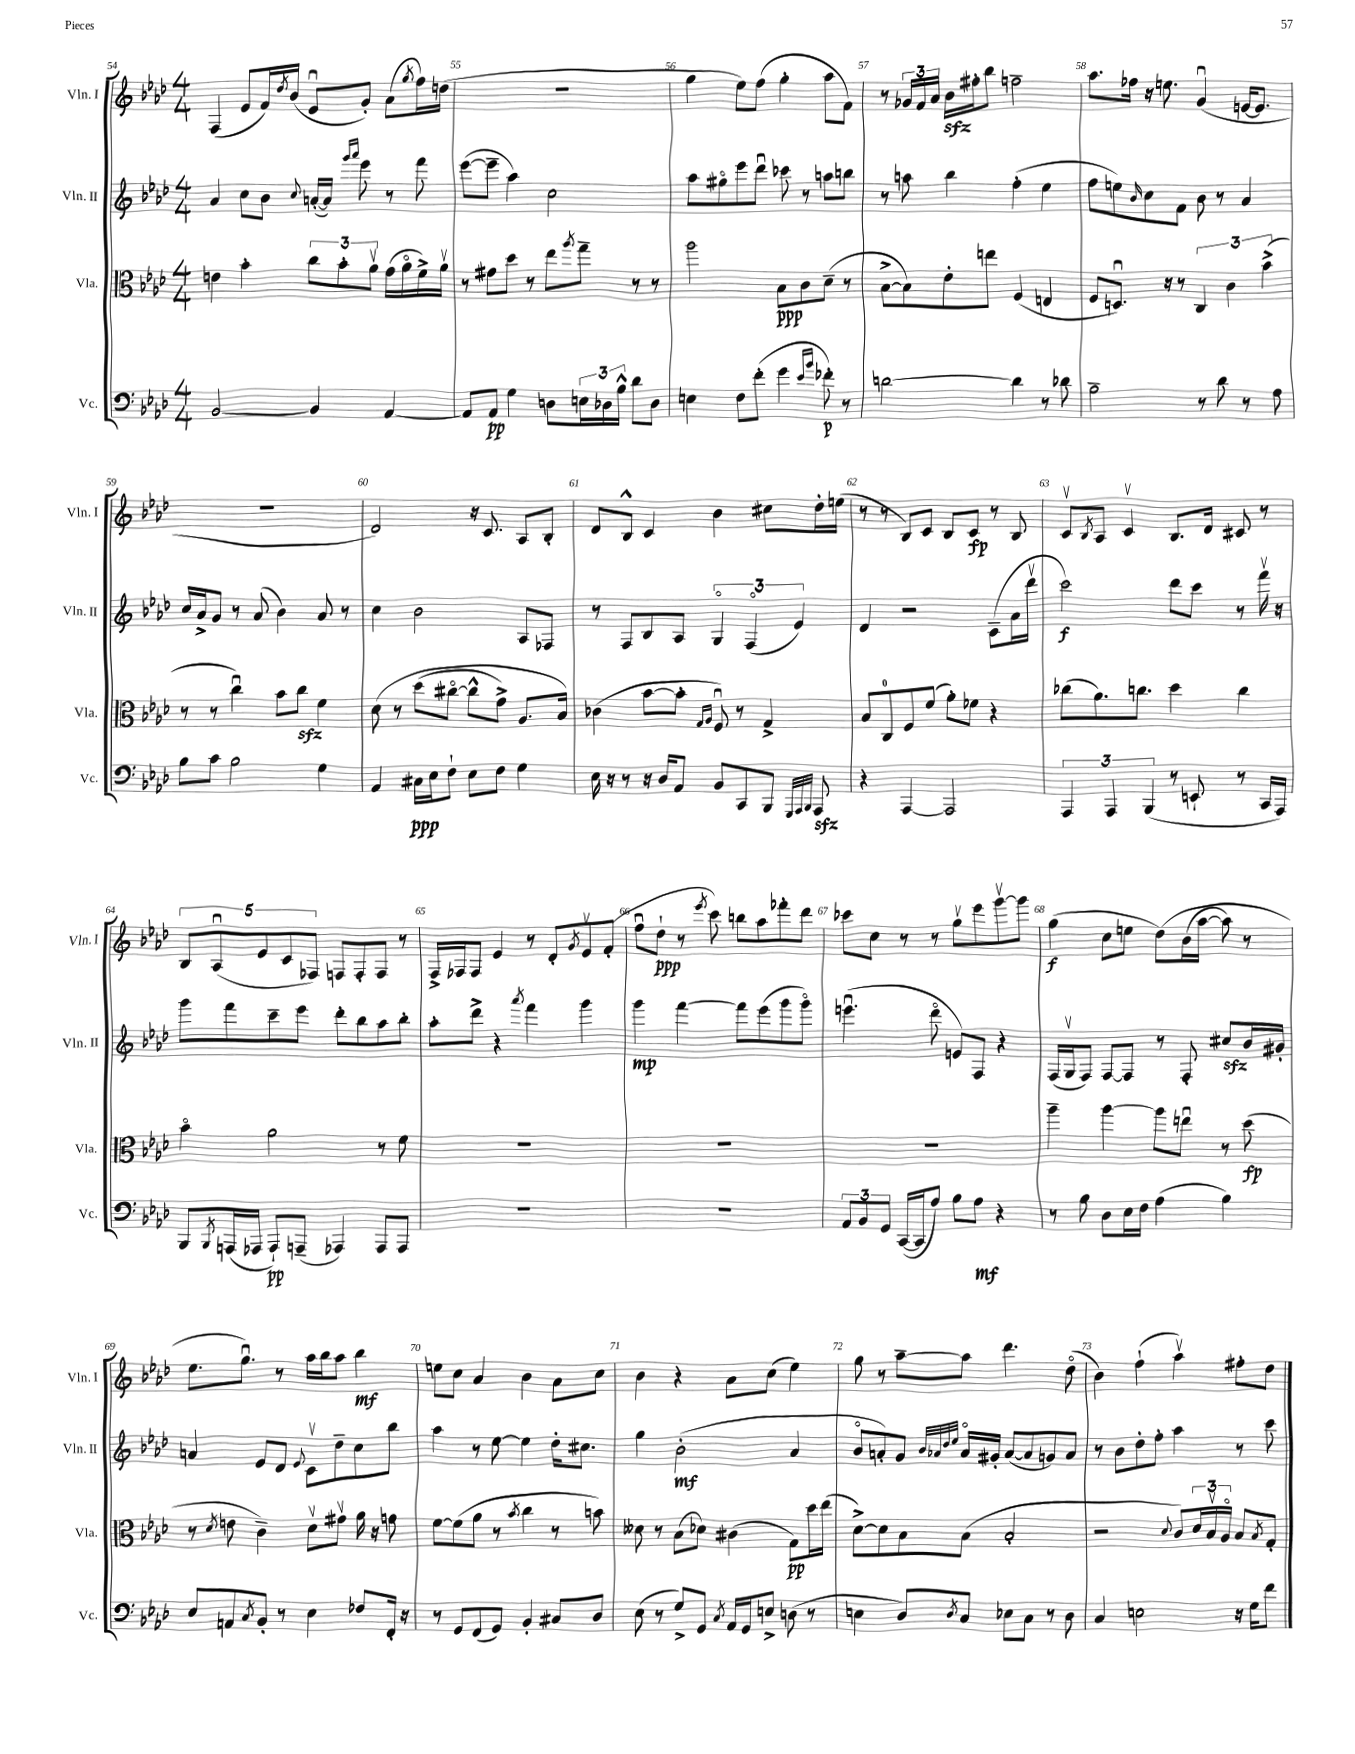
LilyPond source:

<<
\new StaffGroup <<
\new Staff = "s0" \with { instrumentName = "Vln. I" shortInstrumentName = "Vln. I" } {
    \clef treble \key aes \major \numericTimeSignature \time 4/4
    f4( ees'8 f'16) \acciaccatura { des''8 } bes'16( ees'8\downbow g'8-.) aes'8( \acciaccatura { g''8 } f''16) d''16( |
    R1 |
    g''4 ees''8) f''8( g''4-. aes''8 f'8) |
    r8 \tuplet 3/2 { ges'16 f'16 aes'16 } bes'16\sfz fis''16-. bes''8 f''2-- |
    aes''8. fes''16 r16 e''8. g'4\downbow( e'16~ e'8. |
    R1 |
    des'2) r16 c'8. aes8 bes8-. |
    des'8 bes8-^ c'4 bes'4 cis''8 des''16-. e''16( |
    r8 r8 bes8) c'8 bes8 c'8\fp r8 bes8 |
    c'8\upbow \acciaccatura { bes8 } aes8 c'4\upbow bes8. des'16 cis'8 r8 |
    \tuplet 5/4 { bes8 aes8\downbow( ees'8 c'8 fes8) } f8 f8-. f8 r8 |
    f16-> fes16 fes8 ees'4 r8 des'8-. \acciaccatura { g'8 } ees'8\upbow f'8-.( |
    f''8\downbow des''8-!\ppp r8 \acciaccatura { ees'''8 } c'''8) b''8 aes''8 fes'''8-. des'''8 |
    ces'''8 c''8 r8 r8 g''8\upbow ees'''8 g'''8~\upbow g'''8 |
    g''4\f( c''8 e''8 des''8)\( bes'16( aes''16~ aes''8) r8 |
    ees''8. g''8.\downbow\) r8 aes''16 bes''16 aes''8 bes''4\mf |
    e''8 c''8 aes'4 bes'4 aes'8 c''8 |
    bes'4 r4 aes'8 c''8( ees''4) |
    g''8 r8 aes''8~-- aes''8 des'''4. des''8\flageolet( |
    bes'4) f''4-!( aes''4\upbow) fis''8-. des''8 \bar "|." |
}
\new Staff = "s1" \with { instrumentName = "Vln. II" shortInstrumentName = "Vln. II" } {
    \clef treble \key aes \major \numericTimeSignature \time 4/4
    aes'4 c''8 bes'8 \appoggiatura { c''8 } a'16~-.( a'16) \grace { g'''16 aes'''16 } ees'''8 r8 f'''8 |
    ees'''8~( ees'''8-- aes''4) c''2 |
    aes''8 gis''8\flageolet ees'''8 des'''8\downbow ces'''8 r8 a''8 b''8 |
    r8 a''8 bes''4 f''4-.( ees''4 |
    f''8 e''8) \grace { bes'16 } c''8 f'8 bes'8 r8 aes'4 |
    c''16 aes'16-> g'8 r8 aes'8( bes'4) aes'8 r8 |
    c''4 bes'2 aes8 fes8 |
    r8 f8 bes8 aes8 \tuplet 3/2 { g4\flageolet f4\flageolet( ees'4) } |
    des'4 r2 c'8--( aes'16 des'''16\upbow |
    c'''2\f) des'''8 c'''8 r8 f'''16\upbow r16 |
    g'''8 f'''8 c'''8-- ees'''8 des'''8-. bes''8 aes''8 bes''8-. |
    aes''8-. des'''8-> r4 \acciaccatura { aes'''8 } f'''4 g'''4 |
    g'''4\mp f'''4~ f'''8 ees'''8( g'''8 g'''8\flageolet) |
    e'''4.\downbow( des'''8\flageolet e'8) f8 r4 |
    f16( g16\upbow f8) f8~ f8 r8 f8-. cis''8\sfz bes'16 gis'16-. |
    a'4 ees'8 des'8 \appoggiatura { ees'8 } c'8\upbow des''8-- c''8 bes''8 |
    aes''4 r8 ees''8~ ees''4 des''16-. cis''8. |
    g''4 bes'2-.\mf( aes'4 |
    bes'8\flageolet a'8-.) g'8 \grace { bes'32 aes'32 des''32 ees''32 } aes'16\flageolet gis'16-. aes'8~( aes'8 g'8) aes'8 |
    r8 bes'8 des''8-. f''8-. aes''4 r8 c'''8 \bar "|." |
}
\new Staff = "s2" \with { instrumentName = "Vla." shortInstrumentName = "Vla." } {
    \clef alto \key aes \major \numericTimeSignature \time 4/4
    e'4 bes'4-. \tuplet 3/2 { c''8 bes'8-. aes'8\upbow } g'16( aes'16\flageolet f'16->) aes'16\upbow |
    r8 gis'8 des''8 r8 ees''8 \acciaccatura { aes''8 } g''8-- r8 r8 |
    aes''2 bes8\ppp c'8 des'8--( r8 |
    bes8~-> bes8) ees'8-. e''8 f4( e4 |
    f8 d8.\downbow) r16 r8 \tuplet 3/2 { c4 c'4 bes'4->( } |
    r8 r8 c''4\downbow) bes'8 c''8\sfz f'4 |
    des'8\( r8 des''8( cis''8~\flageolet cis''8-^ g'8->) aes8. bes16\) |
    ces'4( bes'8~ bes'8-. \grace { g16 aes16 } f8\downbow) r8 g4-> |
    bes8 c8-0 f8 f'8( aes'8-.) fes'8 r4 |
    ces''8( aes'8.) c''8. des''4 c''4 |
    bes'4\flageolet aes'2 r8 f'8 |
    R1 |
    R1 |
    R1 |
    aes''4-- aes''4~ aes''8 e''8\downbow r8 des''8\fp( |
    r8 \acciaccatura { des'8 } e'8 c'4--) des'8\upbow gis'8\upbow aes'16 r16 g'8 |
    f'8~ f'8( aes'8 r8 \acciaccatura { bes'8 } c''4 r8 b'8) |
    deses'8 r8 bes8( des'8) cis'4( g8\pp) des''16 ees''16( |
    des'8~->) des'8 bes8 bes8( bes2-. |
    r2 \appoggiatura { des'8 } c'8) \tuplet 3/2 { des'16 bes16\upbow aes16\flageolet } bes8 \acciaccatura { bes8 } g8-. \bar "|." |
}
\new Staff = "s3" \with { instrumentName = "Vc." shortInstrumentName = "Vc." } {
    \clef bass \key aes \major \numericTimeSignature \time 4/4
    bes,2~ bes,4 aes,4~ |
    aes,8 aes,8\pp g4 d8 \tuplet 3/2 { e16 des16 bes16-^ } des'8 des8 |
    e4 f8 f'8-.( g'4 \grace { ees'16 bes'16 } fes'8-.\p) r8 |
    d'2~ d'4 r8 des'8 |
    bes2-- r8 des'8 r8 aes8 |
    bes8 c'8 bes2 g4 |
    aes,4 cis16\ppp ees16 f8-! ees8 f8 g4 |
    ees16 r16 r8 r16 des16 aes,8 bes,8 c,8 bes,,8 \grace { g,,32 aes,,32 bes,,32 } aes,,8\sfz |
    r4 aes,,4~ aes,,2 |
    \tuplet 3/2 { aes,,4 aes,,4 bes,,4( } r8 e,8-! r8 c,16 aes,,16) |
    bes,,8 \acciaccatura { bes,,8 } a,,16( aes,,16 aes,,8-!\pp) a,,8--( aes,,4) aes,,8 aes,,8 |
    R1 |
    R1 |
    \tuplet 3/2 { aes,8 bes,8 g,8 } c,16~( c,16 aes8) bes8 aes8\mf r4 |
    r8 bes8 des8 ees16 f16 aes4( bes4) |
    ees8 a,8 \acciaccatura { c8 } bes,8-. r8 ees4 fes8 f,16-. r16 |
    r8 g,8 f,8( g,8) bes,4-. cis8 des8 |
    ees8( r8 g8->) g,8 \acciaccatura { c8 } aes,16 g,16 e8-> d8( r8 |
    e4 des8) \acciaccatura { des8 } c8 ees8 c8 r8 des8 |
    c4 e2 r16 g16 f'8 \bar "|." |
}
>>
>>
\layout { \context { \Score currentBarNumber = #54 \override BarNumber.break-visibility = ##(#f #t #t) barNumberVisibility = #all-bar-numbers-visible } }
